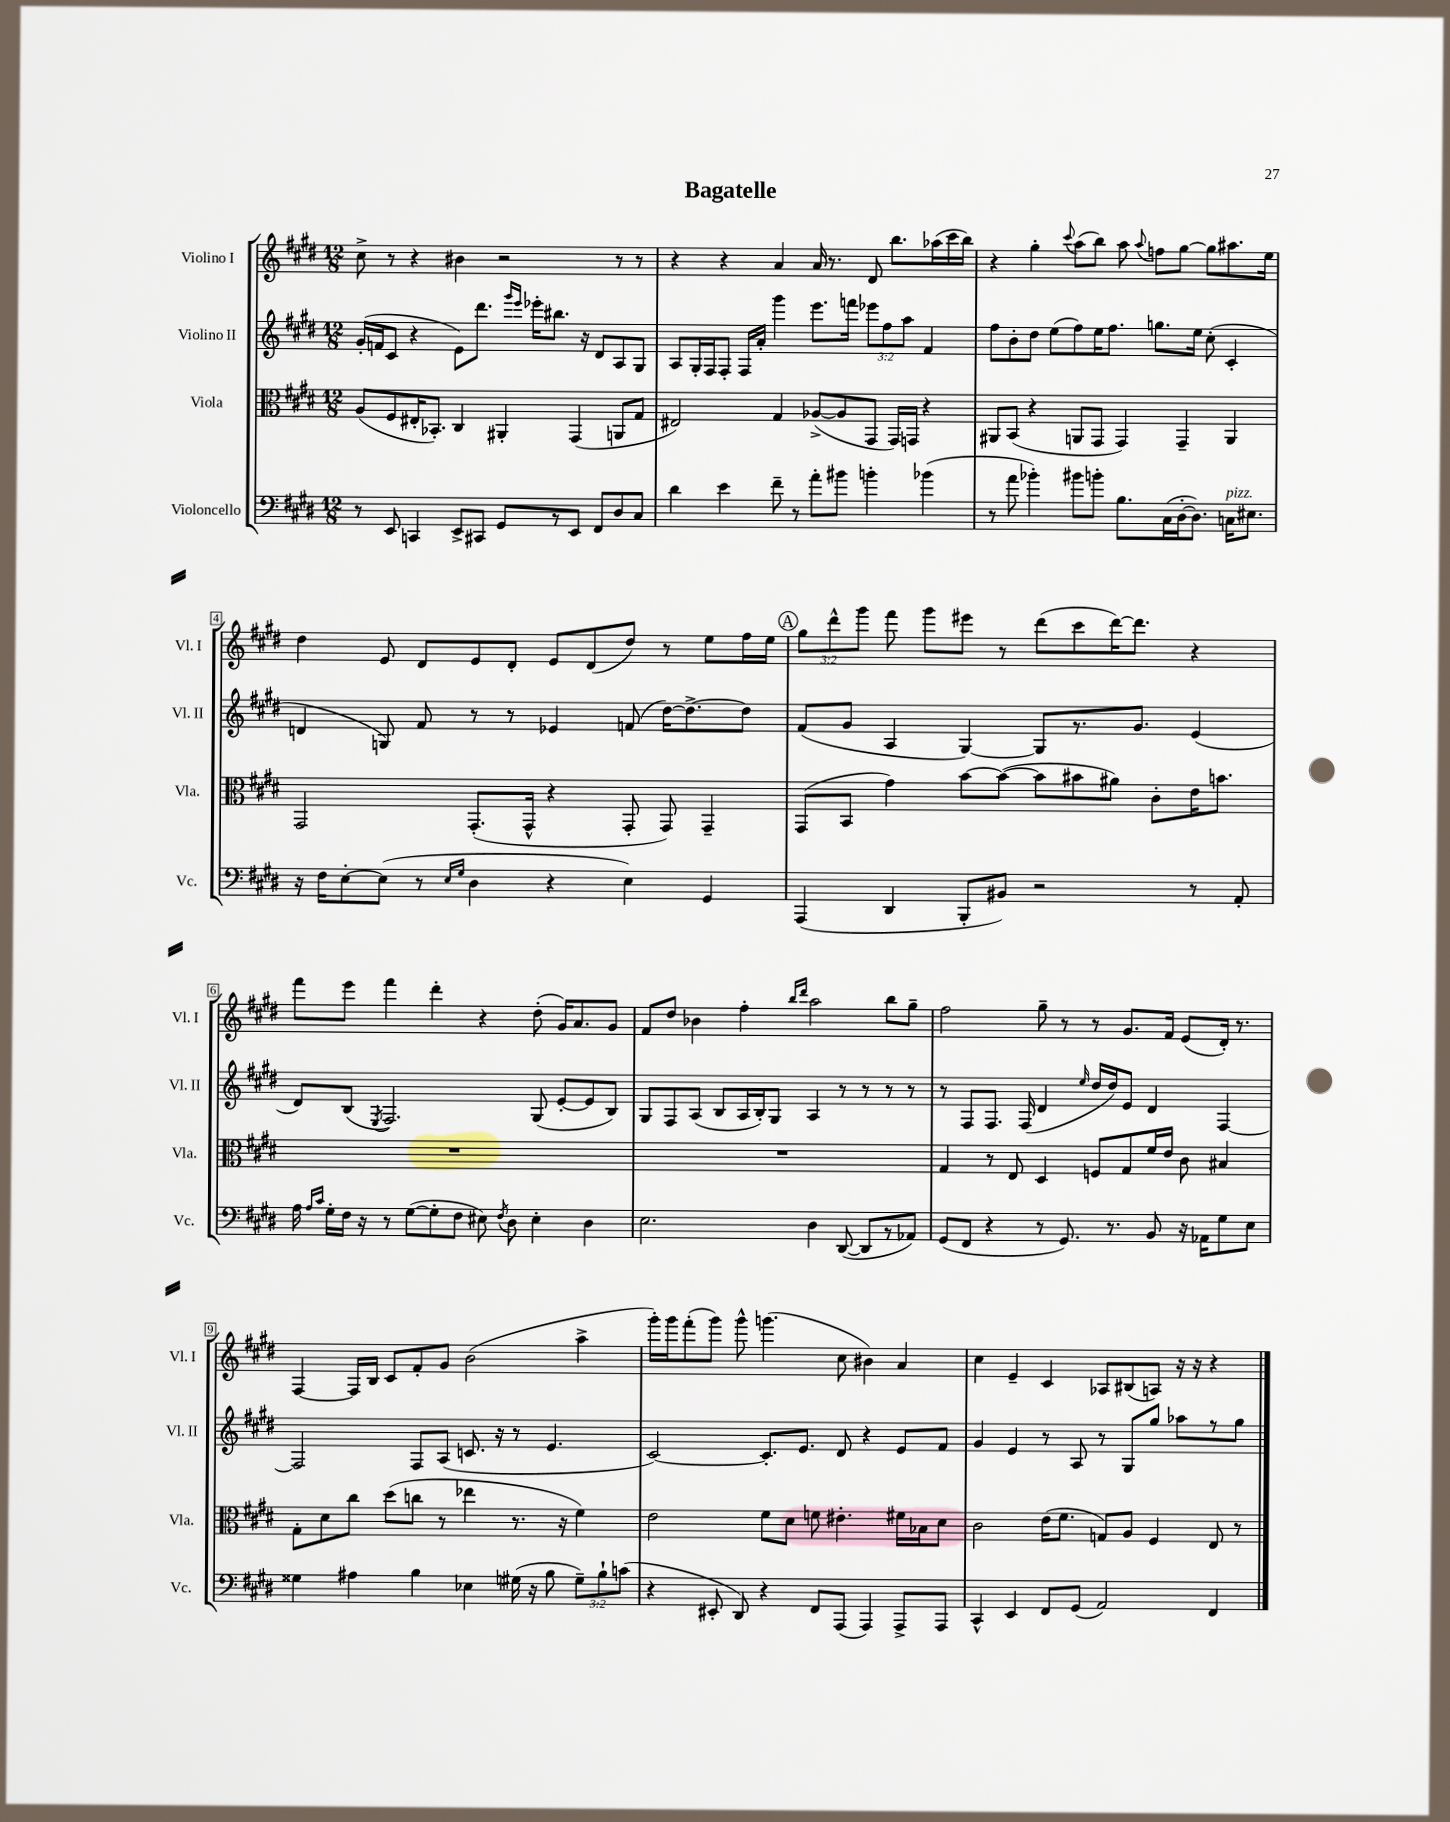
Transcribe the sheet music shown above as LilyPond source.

\header { title = "Bagatelle" }
<<
\new StaffGroup <<
\new Staff = "s0" \with { instrumentName = "Violino I" shortInstrumentName = "Vl. I" } {
    \clef treble \key e \major \numericTimeSignature \time 12/8 \override Staff.TupletNumber.text = #tuplet-number::calc-fraction-text
    \autoBeamOff cis''8-> r8 r4 bis'4 r2 r8 r8 |
    r4 r4 a'4 a'16 r8. dis'8 b''8.[ aes''16( cis'''16 b''16]) |
    r4 gis''4-. \appoggiatura { cis'''8 } a''8[( b''8]) a''8 \appoggiatura { a''8 } f''8[ gis''8]~ gis''8[ ais''8. e''16] |
    dis''4 e'8 dis'8[ e'8 dis'8]-. e'8[ dis'8( dis''8]) r8 e''8[ fis''16 e''16] |
    \mark \markup { \circle "A" } \tuplet 3/2 { gis''8[ dis'''8-^ gis'''8] } fis'''8 gis'''8[ eis'''8] r8 dis'''8[( cis'''8 dis'''16~) dis'''8.] r4 |
    fis'''8[ e'''8] fis'''4 dis'''4-. r4 dis''8-.( gis'16[) a'8. gis'8] |
    fis'8[ dis''8] bes'4 fis''4-. \grace { b''16[ dis'''16] } a''2 b''8[ gis''8]-- |
    fis''2 gis''8-- r8 r8 gis'8.[ fis'16] e'8[( dis'16]-.) r8. |
    fis4~ fis16[ b16] cis'8[ fis'8-. gis'8] b'2( a''4-> |
    gis'''16[-.) gis'''16 fis'''8-.( gis'''8]) gis'''8-^ g'''4.( cis''8 bis'4) a'4 |
    cis''4 e'4-- cis'4 aes8[ bis8( a8]) r16 r16 r4 \bar "|." |
}
\new Staff = "s1" \with { instrumentName = "Violino II" shortInstrumentName = "Vl. II" } {
    \clef treble \key e \major \numericTimeSignature \time 12/8 \override Staff.TupletNumber.text = #tuplet-number::calc-fraction-text
    \autoBeamOff gis'16[-.( f'16 cis'8] r4 e'8[) dis'''8.] \grace { gis'''16[ e'''16] } ees'''16[-. bis''8.] r16 dis'8[ a8 gis8] |
    a8[ gis16-. fis16 fis8]-. fis16[ a'16]-. gis'''4 e'''8.[ f'''16] \tuplet 3/2 { ees'''8[ fis''8 a''8] } fis'4 |
    fis''8[ b'8-. dis''8] e''8[( fis''8) e''16 fis''8.] g''8.[ e''16] cis''8-.( cis'4-. |
    d'4 g8) fis'8 r8 r8 ees'4 f'8( dis''16[~) dis''8.~-> dis''8] |
    \mark \markup { \circle "A" } fis'8[( gis'8] a4 gis4~) gis8[ r8. gis'8.] e'4( |
    dis'8[) b8]( \acciaccatura { e8 } fis2.) gis8( e'8[~-. e'8 b8]) |
    gis8[ fis8 a8]( b8[ a16 b16-.) gis8] a4 r8 r8 r8 r8 |
    r8 fis8[ fis8.] fis16( dis'4 \grace { e''16 } dis''16[ dis''16) e'8] dis'4 fis4~ |
    fis2 fis8[ a8]( c'8. r16 r8 e'4. |
    cis'2~) cis'8.[-. e'8.] dis'8 r4 e'8[ fis'8] |
    gis'4 e'4 r8 a8 r8 gis8[ gis''8] aes''8[ r8 gis''8] \bar "|." |
}
\new Staff = "s2" \with { instrumentName = "Viola" shortInstrumentName = "Vla." } {
    \clef alto \key e \major \numericTimeSignature \time 12/8
    \autoBeamOff a8[( fis8 eis16-. bes,8.]-.) cis4 ais,4-. gis,4( a,8[ gis8] |
    eis2) gis4 aes8[~->( aes8 gis,8] gis,16[) g,16] r4 |
    ais,8[ b,8]( r4 a,8[ gis,8] gis,4) gis,4-- a,4 |
    gis,2 gis,8.[-.( gis,16]-^ r4 gis,8-. gis,8) gis,4-- |
    \mark \markup { \circle "A" } gis,8[( b,8] gis'4) b'8[~ b'8]~( b'8[ bis'8 ais'8]) cis'8[-. e'16 b'8.] |
    R1. |
    R1. |
    gis4 r8 e8 dis4 f8[ gis8 fis'16 e'16] cis'8 bis4 |
    gis8[-. dis'8 cis''8] dis''8[( c''8] r8 ees''4 r8. r16 fis'4) |
    e'2 fis'8[ dis'8] f'8 eis'4.-. fis'16[ bes16 dis'8] |
    cis'2 e'16[( fis'8.] g8[) a8] fis4 e8 r8 \bar "|." |
}
\new Staff = "s3" \with { instrumentName = "Violoncello" shortInstrumentName = "Vc." } {
    \clef bass \key e \major \numericTimeSignature \time 12/8 \override Staff.TupletNumber.text = #tuplet-number::calc-fraction-text
    \autoBeamOff r8 e,8 c,4 e,8[-> cis,8] gis,8[ r8 e,8] fis,8[ dis8 cis8] |
    dis'4 e'4 fis'8-- r8 a'8[-. bis'8] b'4-. bes'4( |
    r8 a'8 bes'4-.) bis'8[ b'8]-. b8.[ cis16( dis16~-. dis8.]) c16[^\markup { \italic "pizz." } eis8.] |
    r16 fis16[ e8~-. e8]( r8 \grace { e16[ gis16] } dis4 r4 e4) gis,4 |
    \mark \markup { \circle "A" } a,,4( dis,4 b,,8[-. bis,8]) r2 r8 a,8-. |
    a16 \grace { a16[ cis'16] } gis16[-. fis16] r16 r8 gis8[~( gis8-. fis8] eis8) \acciaccatura { fis8 } dis8 eis4-. dis4 |
    e2. dis4 dis,8~( dis,8[ r8 aes,8]) |
    gis,8[( fis,8] r4 r8 gis,8.) r8. b,8 r16 aes,16[ gis8 e8] |
    gisis4 ais4 b4 ees4 gis16( r16 b8 \tuplet 3/2 { gis8[--) b8-! c'8]( } |
    r4 eis,8-. dis,8) r4 fis,8[ a,,8]( a,,4) a,,8[-> a,,8] |
    cis,4-^ e,4 fis,8[ gis,8]( a,2) fis,4 \bar "|." |
}
>>
>>
\layout { \context { \Score \override BarNumber.stencil = #(make-stencil-boxer 0.1 0.3 ly:text-interface::print) } }
